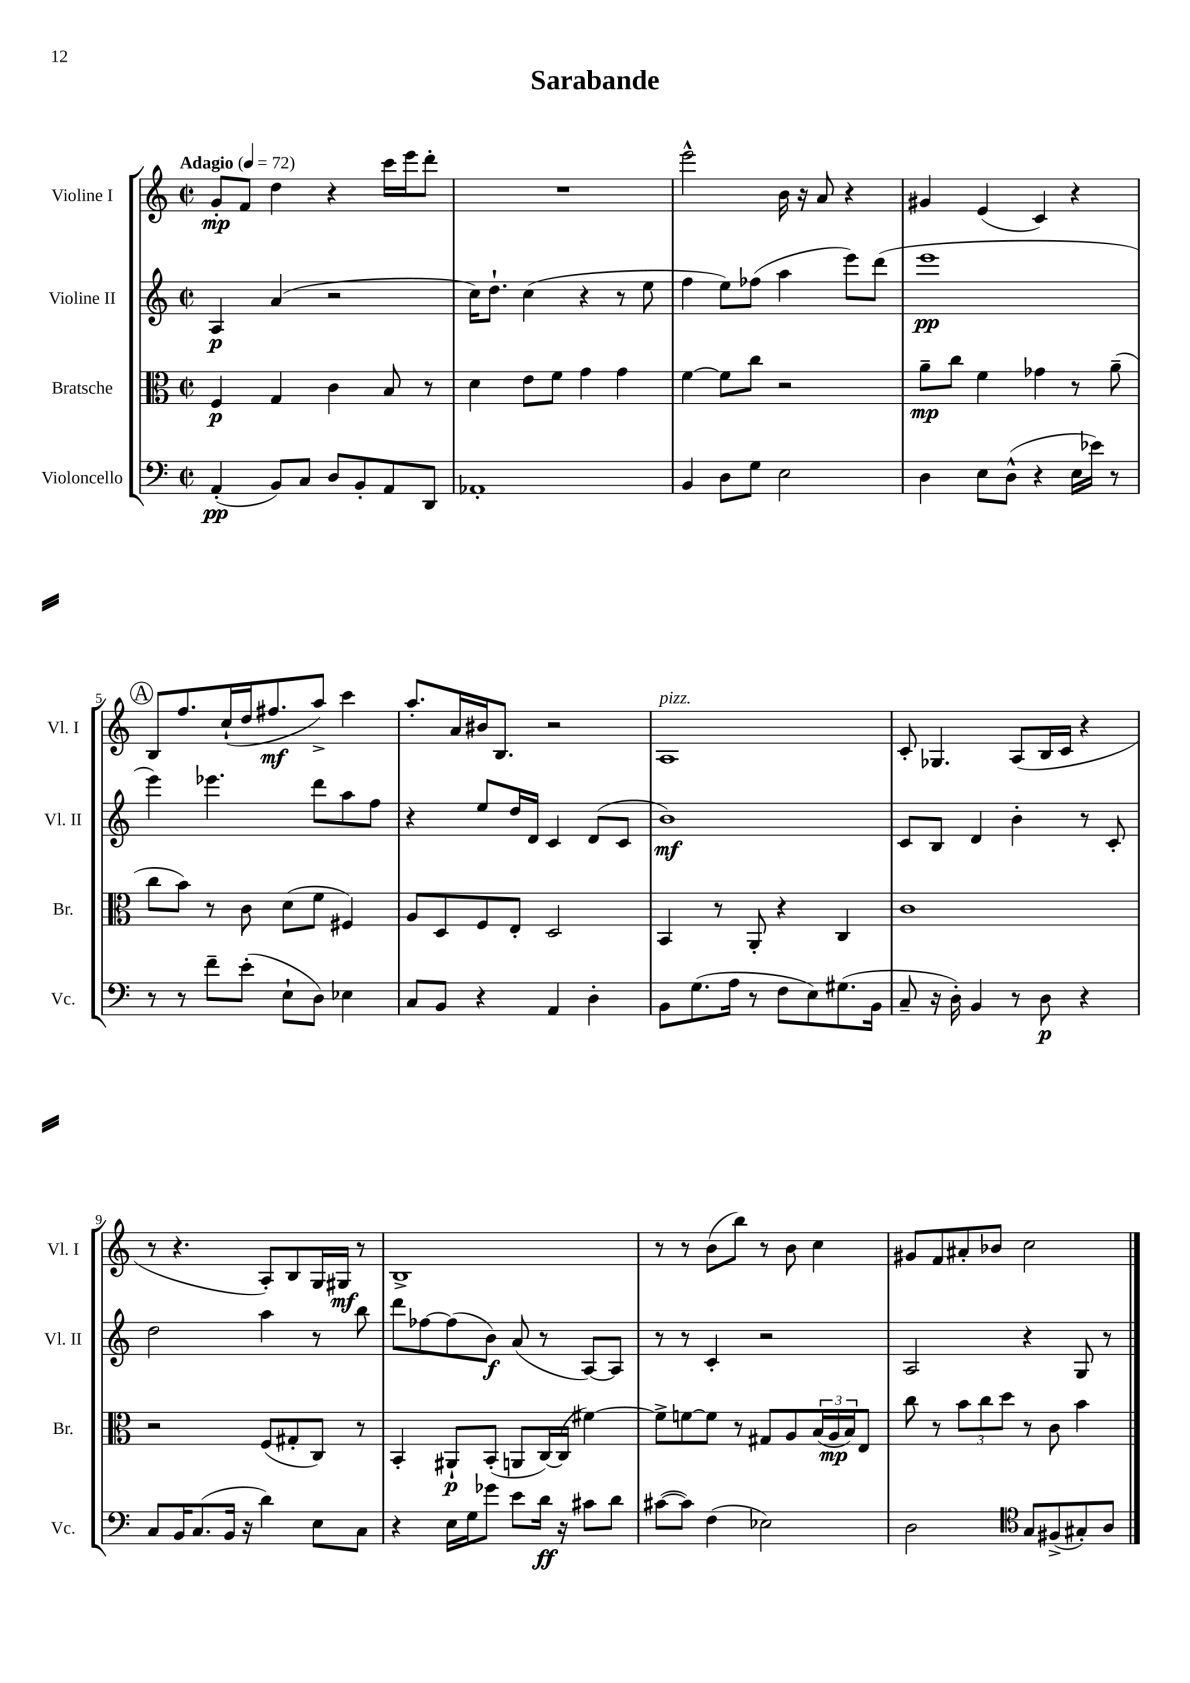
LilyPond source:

\header { title = "Sarabande" }
<<
\new StaffGroup <<
\new Staff = "s0" \with { instrumentName = "Violine I" shortInstrumentName = "Vl. I" } {
    \clef treble \key c \major \defaultTimeSignature \time 2/2 \tempo "Adagio" 4 = 72
    g'8-.\mp f'8 d''4 r4 c'''16 e'''16 d'''8-. |
    R1 |
    e'''2-^ b'16 r16 a'8 r4 |
    gis'4 e'4( c'4) r4 |
    \mark \markup { \circle "A" } b8 f''8. c''16-!( d''16 fis''8.\mf a''8->) c'''4 |
    a''8.-. a'16 bis'16 b8. r2 |
    a1^\markup { \italic "pizz." } |
    c'8-. ges4. a8( b16 c'16 r4 |
    r8 r4. a8-.) b8 g16 gis16\mf r8 |
    b1-> |
    r8 r8 b'8( b''8) r8 b'8 c''4 |
    gis'8 f'8 ais'8-. bes'8 c''2 \bar "|." |
}
\new Staff = "s1" \with { instrumentName = "Violine II" shortInstrumentName = "Vl. II" } {
    \clef treble \key c \major \defaultTimeSignature \time 2/2
    a4\p a'4( r2 |
    c''16) d''8.-! c''4( r4 r8 e''8 |
    f''4 e''8) fes''8( a''4 e'''8) d'''8( |
    e'''1\pp |
    \mark \markup { \circle "A" } e'''4) ees'''4. d'''8 a''8 f''8 |
    r4 e''8 d''16 d'16 c'4 d'8( c'8 |
    b'1\mf) |
    c'8 b8 d'4 b'4-. r8 c'8-. |
    d''2 a''4 r8 b''8 |
    d'''8 fes''8~ fes''8( b'8\f) a'8( r8 a8~) a8 |
    r8 r8 c'4-. r2 |
    a2 r4 g8 r8 \bar "|." |
}
\new Staff = "s2" \with { instrumentName = "Bratsche" shortInstrumentName = "Br." } {
    \clef alto \key c \major \defaultTimeSignature \time 2/2
    f4\p g4 c'4 b8 r8 |
    d'4 e'8 f'8 g'4 g'4 |
    f'4~ f'8 c''8 r2 |
    a'8--\mp c''8 f'4 ges'4 r8 a'8--( |
    \mark \markup { \circle "A" } c''8 b'8) r8 c'8 d'8( f'8 fis4) |
    a8 d8 f8 e8-. d2 |
    b,4 r8 a,8-. r4 c4 |
    c'1 |
    r2 f8( gis8-. c8) r8 |
    b,4-. ais,8-!\p b,8-.( a,8 c16~) c16( fis'4~) |
    fis'8-> f'8~ f'8 r8 gis8 a8 \tuplet 3/2 { b16( a16\mp b16) } e8 |
    c''8 r8 \tuplet 3/2 { b'8 c''8 d''8 } r8 c'8 b'4 \bar "|." |
}
\new Staff = "s3" \with { instrumentName = "Violoncello" shortInstrumentName = "Vc." } {
    \clef bass \key c \major \defaultTimeSignature \time 2/2
    a,4-.\pp( b,8) c8 d8 b,8-. a,8 d,8 |
    aes,1-. |
    b,4 d8 g8 e2 |
    d4 e8 d8-^( r4 e16 ees'16) r8 |
    \mark \markup { \circle "A" } r8 r8 f'8-- e'8-.( e8-! d8) ees4 |
    c8 b,8 r4 a,4 d4-. |
    b,8 g8.( a16 r8 f8 e8) gis8.( b,16 |
    c8-- r16 d16-.) b,4 r8 d8\p r4 |
    c8 b,16 c8.( b,16 r16 d'4) e8 c8 |
    r4 e16 g16 ges'8 e'8 d'16\ff r16 cis'8 d'8 |
    cis'8~( cis'8) f4( ees2) |
    d2 \clef tenor g8 fis8->( gis8-.) a8 \bar "|." |
}
>>
>>
